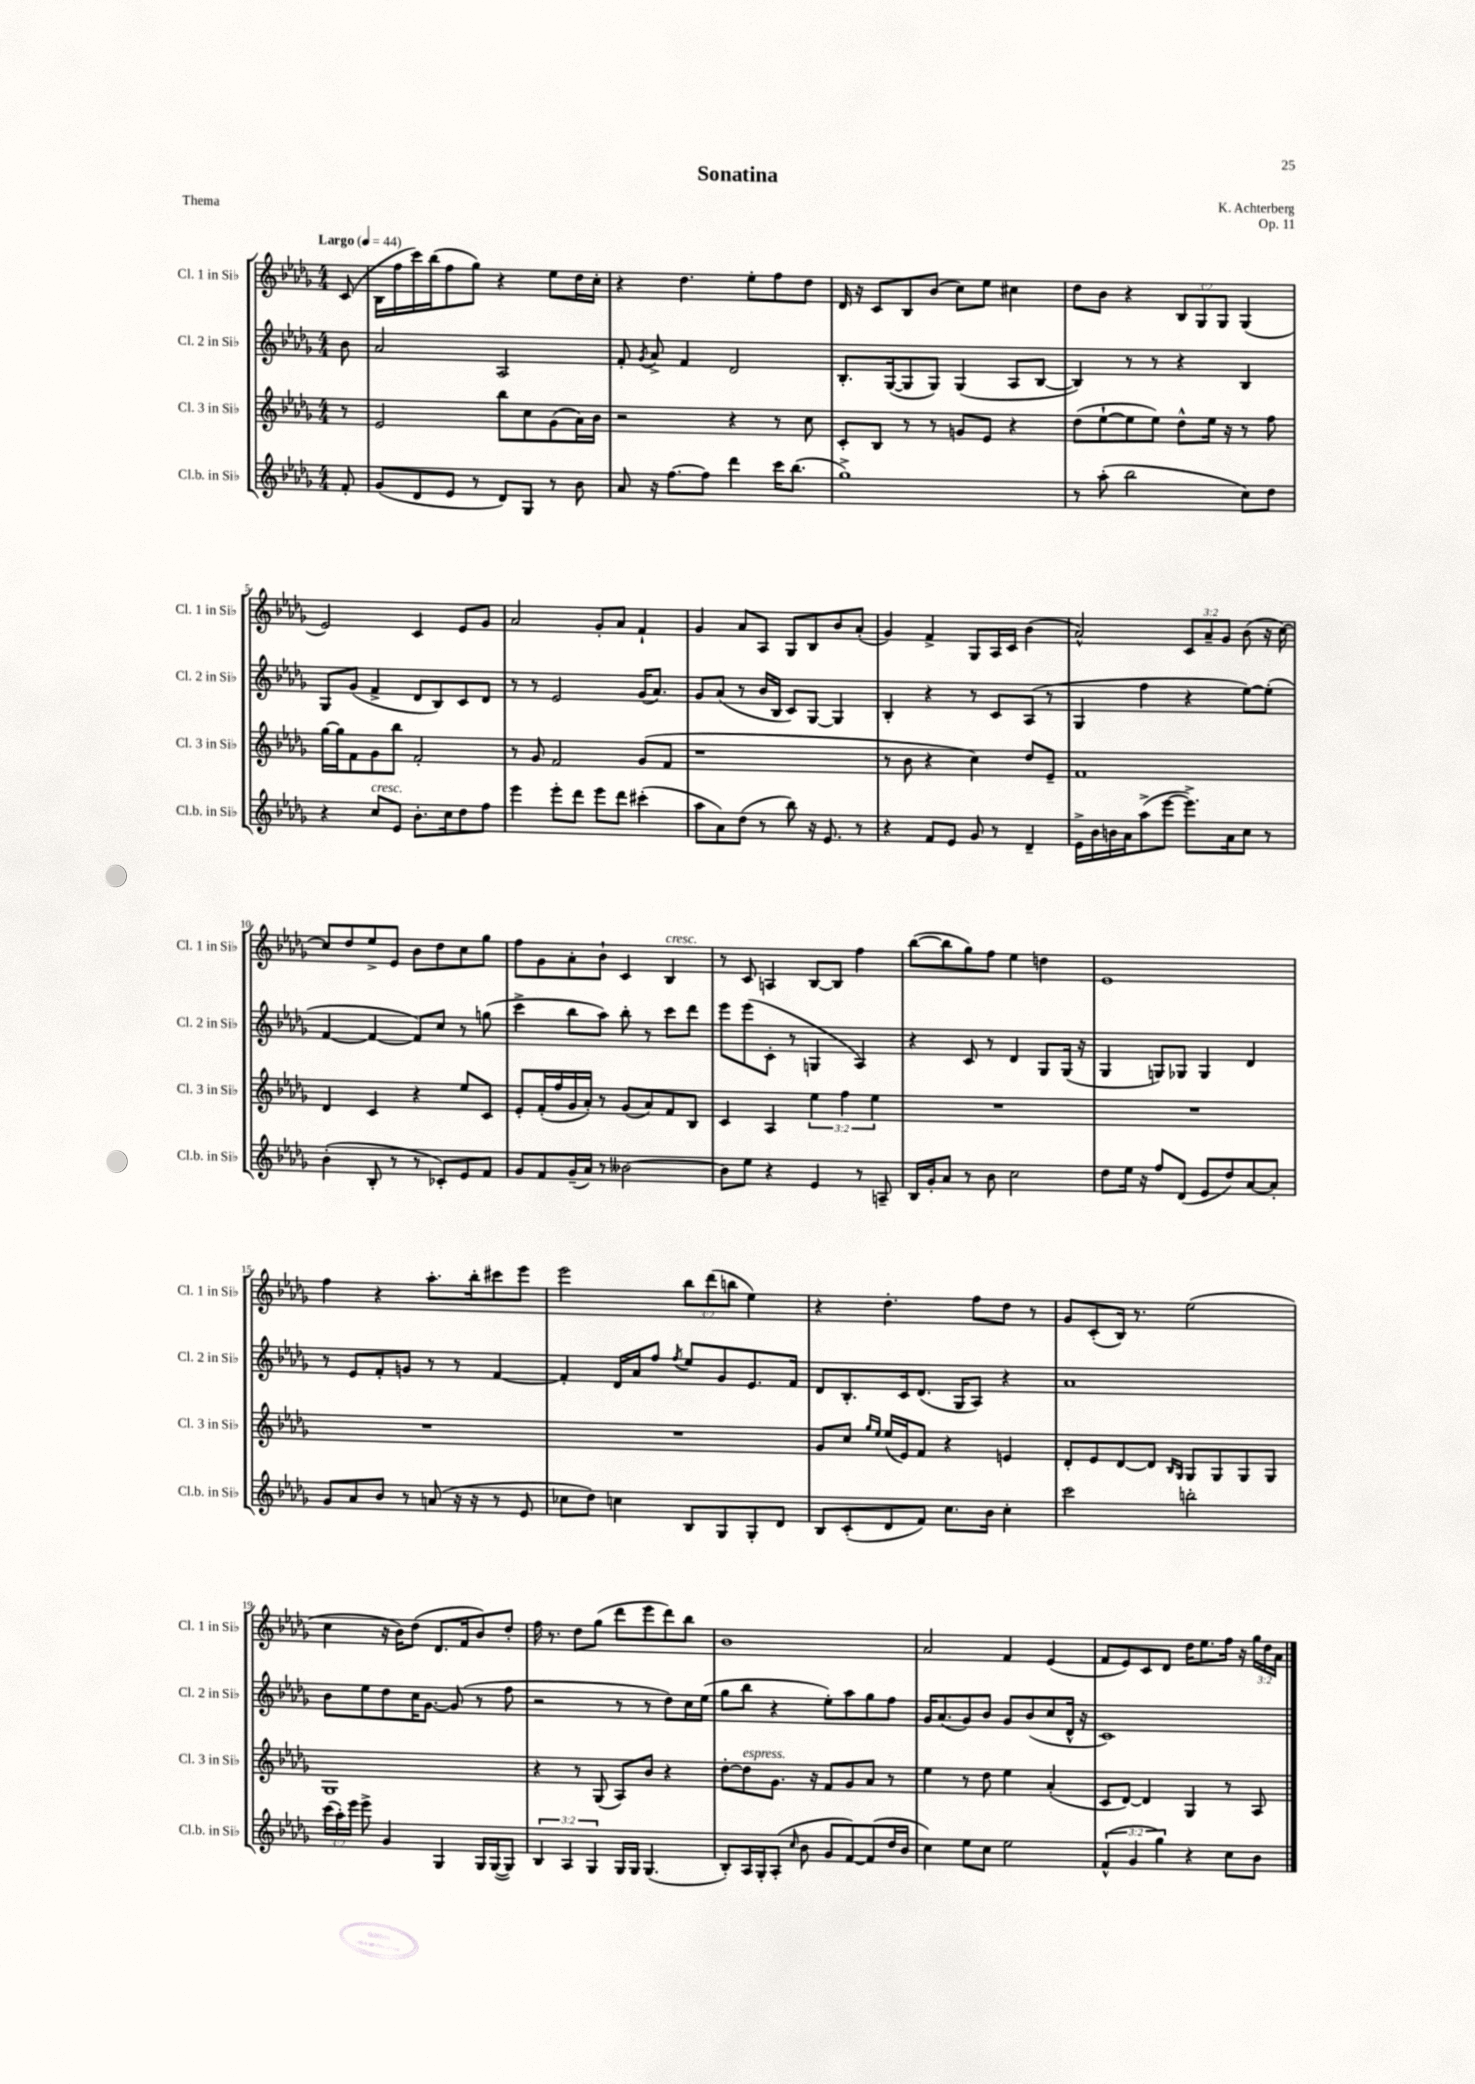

**kern	**kern	**kern	**kern
*staff4	*staff3	*staff2	*staff1
*clefG2	*clefG2	*clefG2	*clefG2
*k[b-e-a-d-g-]	*k[b-e-a-d-g-]	*k[b-e-a-d-g-]	*k[b-e-a-d-g-]
*M4/4	*M4/4	*M4/4	*M4/4
*MM44	*MM44	*MM44	*MM44
8f'	8r	8b-	(8c
=	=	=	=
(8g-	2e-	2a-	16B-
.	.	.	16ff
8d-	.	.	16ccc)
.	.	.	(16bb-
8e-	.	.	8ff
8r	.	.	8gg-)
8d-)	8bb-	2A-	4r
8G-	8cc	.	.
8r	(8g-	.	8ee-
8b-	16a-)	.	16dd-
.	16b-	.	16cc'
=	=	=	=
8a-	2r	8f'	4r
.	.	8qg-	.
16r	.	8a-^	.
[8.ff	.	.	.
.	.	4f	4.dd-
8ff]	.	.	.
4ddd-	4r	2d-	.
.	.	.	8ee-'
16ccc	8r	.	8ff
(8.bb-	.	.	.
.	8cc	.	8dd-
=	=	=	=
1gg-^)	8c'	8.B-'	16d-
.	.	.	16r
.	8B-	.	8c
.	.	([16G-	.
.	8r	8G-]	8B-
.	8r	8G-)	(8b-
.	8g	(4G-	8cc)
.	8e-	.	8ee-
.	4r	8A-	4cc#
.	.	[8B-	.
=	=	=	=
8r	(8dd-	4B-])	8dd-
(8aa-'	[8ee-`	.	8b-
2bb-	8ee-]	8r	4r
.	8ee-)	8r	.
.	8dd-^^	4r	12B-
.	.	.	12G-
.	16ee-	.	.
.	.	.	12G-
.	16r	.	.
8cc)	8r	4B-	(4G-
8dd-	8ff	.	.
=	=	=	=
4r	[16gg-	8G-	2e-)
.	16gg-]	.	.
.	8f	(8g-	.
8cc	8g-	4f^	.
8e-	8bb-	.	.
8.b-'	2f'	8d-	4c
.	.	8B-)	.
16cc	.	.	.
8dd-	.	8c	8e-
8ff	.	8d-	8g-
=	=	=	=
4eee-	8r	8r	2a-
.	8g-	8r	.
8eee-'	2f	2e-	.
8ddd-	.	.	.
8eee-	.	.	8g-'
8ddd-	.	.	8a-
(4ccc#'	(8g-	(16g-	4f`
.	.	8.a-)	.
.	8f	.	.
=	=	=	=
8aa-	1r	8g-	4g-
8a-)	.	(8a-	.
(8dd-	.	8r	8a-
8r	.	16b-	8A-
.	.	16B-	.
8bb-)	.	8c)	8G-
16r	.	[8G-	8B-
8.e-	.	.	.
.	.	4G-]	8b-
8r	.	.	(8a-'
=	=	=	=
4r	8r	4B-'	4g-)
.	8b-	.	.
8f	4r	4r	4f^
8e-	.	.	.
8g-	4cc)	8r	8G-
8r	.	8c	16A-
.	.	.	16c
4d-~	8dd-	(8A-	(4b-
.	8e-~	8r	.
=	=	=	=
16e-^	1f	4G-	2a-^^)
16b-	.	.	.
16b	.	.	.
16a-	.	.	.
(8aa-^	.	4ff	.
[8eee-	.	.	.
8.eee-^])	.	4r	12c
.	.	.	12a-~
.	.	.	12g-
16a-	.	.	.
8cc	.	[8ee-)	(8b-
8r	.	(8ee-']	16r
.	.	.	[16cc)
=	=	=	=
(4b-'	4d-	[4f	8cc]
.	.	.	8dd-
8B-'	4c	4f_	8ee-^
8r	.	.	8e-
8r	4r	8f])	8b-
8c-')	.	8cc	8dd-
8e-	8ee-	8r	8cc
8f	8c	(8gg	8gg-
=	=	=	=
8g-	8e-'	4ccc^	8ff
8f	(16f'	.	8g-
.	16ff	.	.
(16g-~	16g-	8bb-	8a-'
16a-)	16a-')	.	.
8r	8r	8aa-)	8b-`
[2b--	(8g-	8bb-'	4c
.	8a-)	8r	.
.	8f	8ccc	4B-
.	8B-	8ddd-	.
=	=	=	=
8b--]	4c	8eee-	8r
8ee-	.	(8eee-	8c
4r	4A-	8c'	4A
.	.	8r	.
4e-	6ee-	4G	[8B-
.	.	.	8B-]
.	6ff	.	.
8r	.	4A-)	4ff
.	6ee-	.	.
8A~	.	.	.
=	=	=	=
16B-	1r	4r	([8bb-
16g-'	.	.	.
8a-	.	.	8bb-]
8r	.	8c	8gg-)
8b-	.	8r	8ff
2cc	.	4d-	4ee-
.	.	8G-	4dd
.	.	(16G-	.
.	.	16r	.
=	=	=	=
8dd-	1r	4G-	1e-
16ee-	.	.	.
16r	.	.	.
8ff	.	8G)	.
(8d-	.	8G-	.
8e-	.	4G-	.
8dd-)	.	.	.
[8a-	.	4d-	.
8a-']	.	.	.
=	=	=	=
8g-	1r	8r	4ff
8a-	.	8e-	.
8b-	.	8f'	4r
8r	.	8g	.
(8a	.	8r	8.aa-'
16r	.	8r	.
16r	.	.	16bb-'
8r	.	[4f	8ccc#
8e-	.	.	8eee-
=	=	=	=
8cc-	1r	4f']	2eee-
8dd-)	.	.	.
4cc	.	16d-	.
.	.	16a-	.
.	.	8ff	.
.	.	8qff	.
8B-	.	8ee-	12bb-
.	.	.	(12ddd-
8G-	.	8g-	.
.	.	.	12bb
8G-'	.	8.e-	4ee-)
8d-	.	.	.
.	.	16f	.
=	=	=	=
8B-	8g-	8d-	4r
(8c'	8cc	8.B-'	.
.	16qqgg-	.	.
.	16qqee-	.	.
8d-	(16ee-	.	4.dd-'
.	16e-)	16c	.
8f)	8f	(8.d-	.
8.cc	4r	.	.
.	.	16G-	.
.	.	8A-)	8ff
16b-	.	.	.
4cc'	4e	4r	8dd-
.	.	.	8r
=	=	=	=
2ccc	8d-'	1a-	8g-
.	8e-	.	(8c'
.	[8d-	.	16B-)
.	.	.	8.r
.	8d-]	.	.
.	16qqB-	.	.
.	16qqG-	.	.
2bb'	8G-	.	(2ee-
.	8G-	.	.
.	8G-	.	.
.	8G-	.	.
=	=	=	=
(24ccc	1G-	8b-	4cc
24aa-')	.	.	.
24eee-	.	.	.
8eee-^	.	8ee-	.
4g-	.	8dd-	16r
.	.	.	16b-)
.	.	16cc	(8dd-
.	.	[8.g-	.
4G-	.	.	8.d-
.	.	(8g-]	.
.	.	.	16f
16G-	.	8r	8b-)
([16G-	.	.	.
8G-])	.	8ff	8dd-'
=	=	=	=
6B-	4r	2r	16ff
.	.	.	8.r
6A-	.	.	.
.	8r	.	8dd-
6G-	.	.	.
.	(8G-	.	(8gg-
16G-	8A-)	8r	8ddd-
16G-	.	.	.
(4.G-	8b-	8r	8eee-
.	4r	8dd-)	8ddd-)
.	.	16cc	8bb-
.	.	(16ee-	.
=	=	=	=
8B-')	[8dd-'	8gg-	1b-
16A-	8dd-]	8bb-	.
16G-'	.	.	.
(8A-'	8.g-	4r	.
16qqcc	.	.	.
8b-	.	.	.
.	16r	.	.
8g-	8f	8ee-')	.
[8f)	8g-	8aa-	.
(8f]	8a-	8gg-	.
16dd-	8r	8ff	.
16b-	.	.	.
=	=	=	=
4cc)	4ee-	16g-	2a-
.	.	(8.a-	.
8ee-	8r	8g-)	.
8cc	8dd-	8b-	.
2ee-	4ee-	8g-	4f
.	.	(8b-	.
.	(4a-'	8cc	(4e-
.	.	16d-^^	.
.	.	16r	.
=	=	=	=
(6f^^	8c	1c)	8f
.	[8d-)	.	8e-)
6g-	.	.	.
.	4d-]	.	8c
6gg-)	.	.	.
.	.	.	8d-
4r	4G-	.	16dd-
.	.	.	8.ee-
8cc	8r	.	16ff
.	.	.	16r
8b-	8A-	.	24gg-
.	.	.	24dd-
.	.	.	24a-
==	==	==	==
*-	*-	*-	*-
